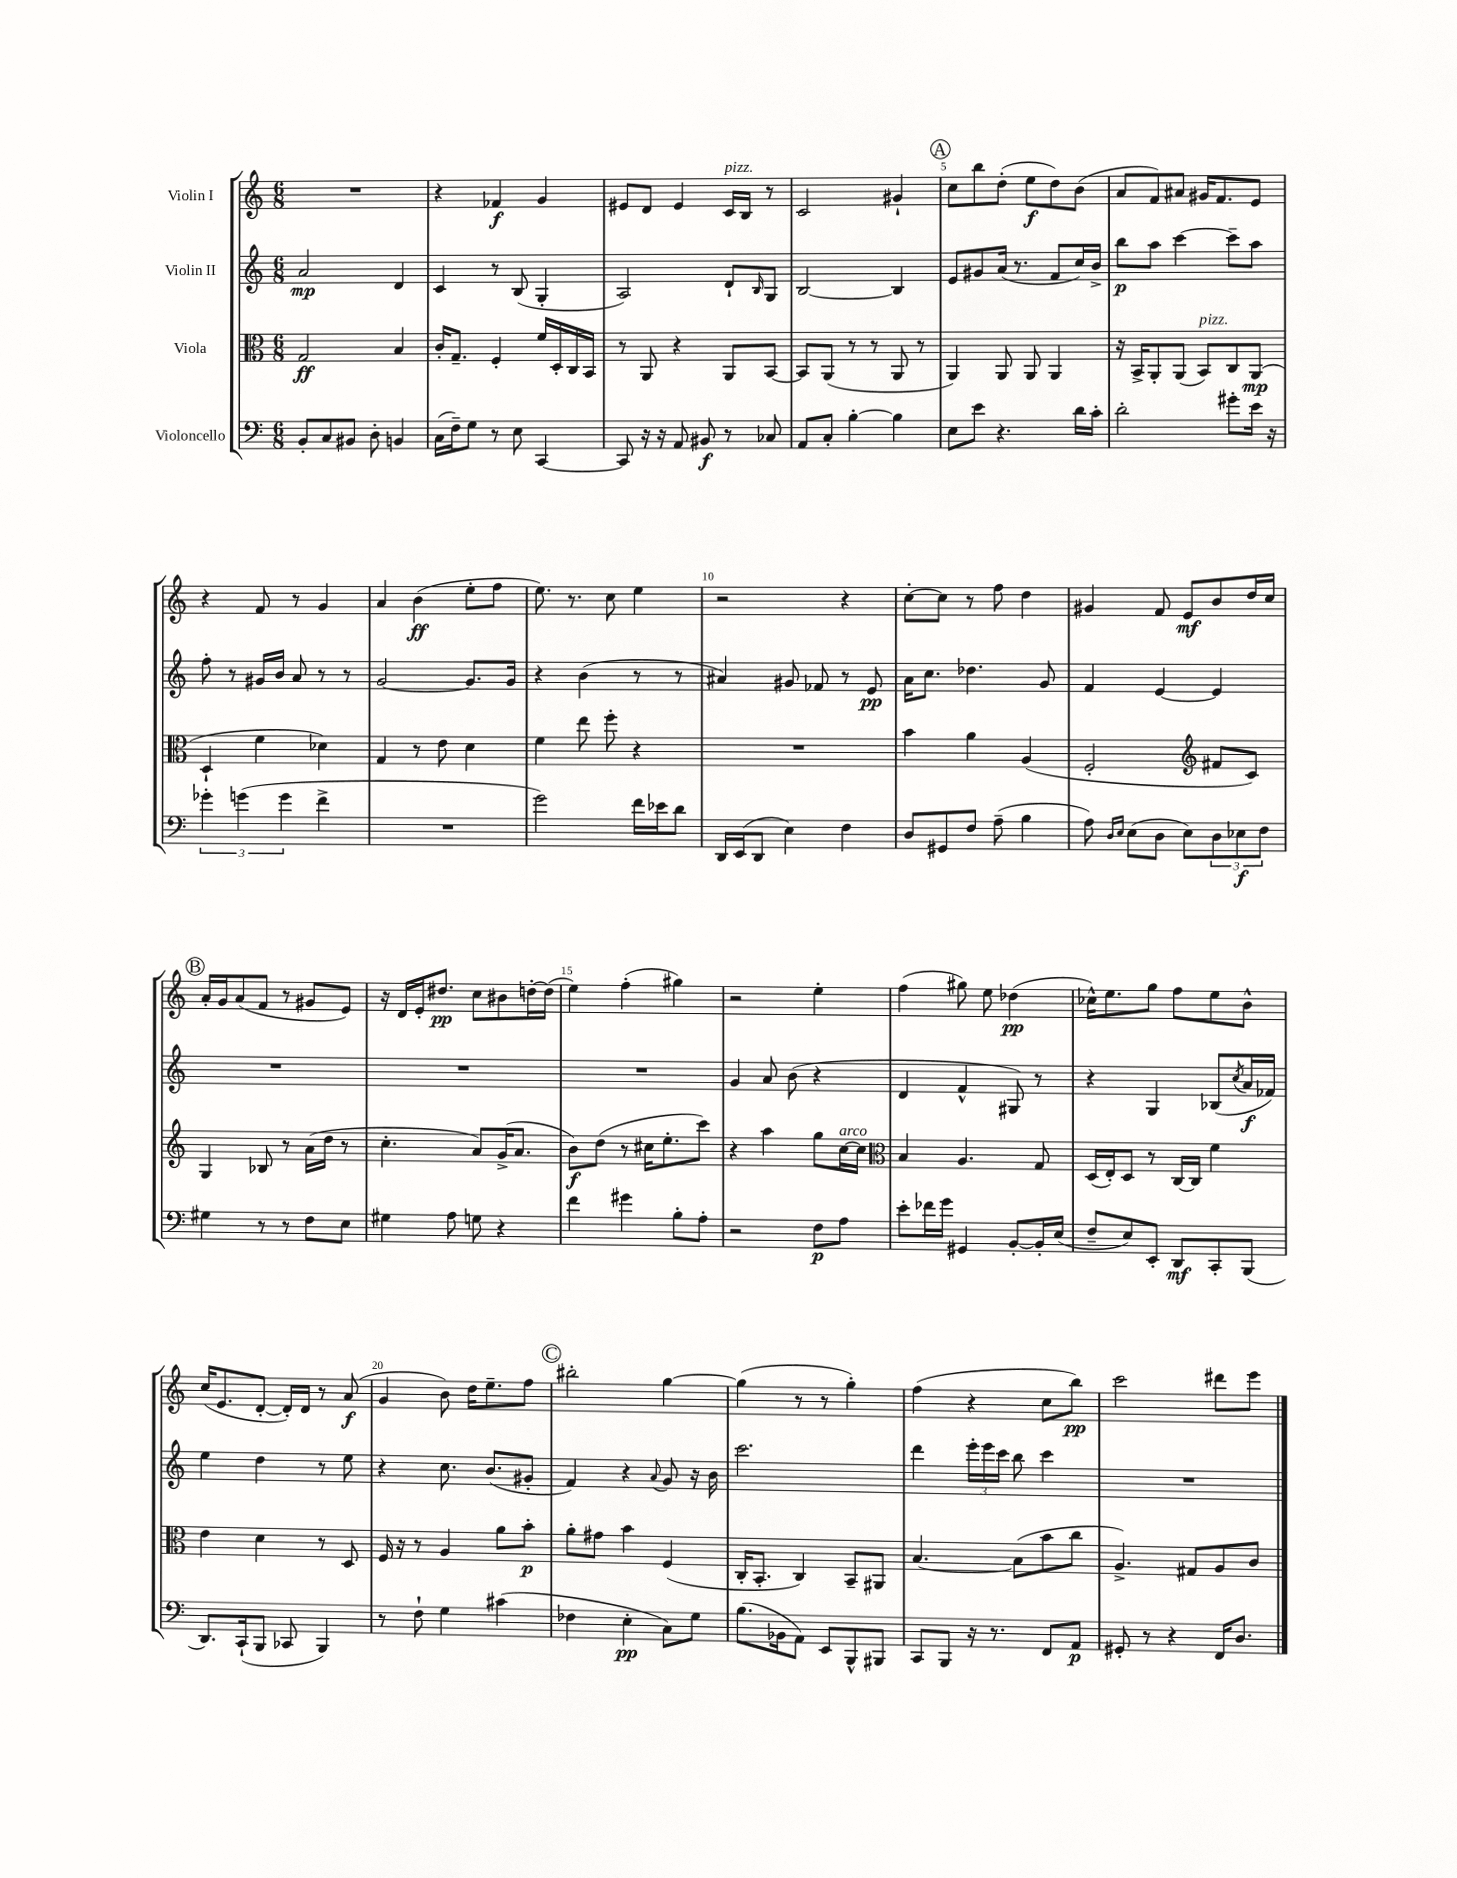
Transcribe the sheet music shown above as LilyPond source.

<<
\new StaffGroup <<
\new Staff = "s0" \with { instrumentName = "Violin I" } {
    \clef treble \key c \major \numericTimeSignature \time 6/8
    R2. |
    r4 fes'4\f g'4 |
    eis'8 d'8 eis'4 c'16^\markup { \italic "pizz." } b16 r8 |
    c'2 gis'4-! |
    \mark \markup { \circle "A" } c''8 b''8 d''8-.( e''8\f d''8) b'8( |
    a'8 f'8) ais'8 gis'16 f'8. e'8 |
    r4 f'8 r8 g'4 |
    a'4 b'4\ff( e''8-. f''8 |
    e''8.) r8. c''8 e''4 |
    r2 r4 |
    c''8~-. c''8 r8 f''8 d''4 |
    gis'4 f'8 e'8\mf b'8 d''16 c''16 |
    \mark \markup { \circle "B" } a'16-. g'16 a'8( f'8 r8 gis'8 e'8) |
    r16 d'16 e'16-. dis''8.\pp c''8 bis'8 d''16~-. d''16( |
    e''4) f''4-.( gis''4) |
    r2 e''4-. |
    f''4( gis''8) e''8 des''4\pp( |
    ces''16-^) e''8. g''8 f''8 e''8 b'8-^ |
    c''16( e'8. d'8~-. d'16-.) d'16 r8 a'8\f( |
    g'4 b'8) d''16 e''8.-- f''8 |
    \mark \markup { \circle "C" } bis''2-. g''4~ |
    g''4( r8 r8 g''4-.) |
    f''4( r4 c''8 b''8\pp) |
    c'''2 dis'''8 e'''8 \bar "|." |
}
\new Staff = "s1" \with { instrumentName = "Violin II" } {
    \clef treble \key c \major \numericTimeSignature \time 6/8
    a'2\mp d'4 |
    c'4 r8 b8( g4-. |
    a2) d'8-! \grace { b16 } g8 |
    b2~ b4 |
    \mark \markup { \circle "A" } e'8 gis'8 a'16( r8. f'8 c''16) b'16-> |
    b''8\p a''8 c'''4~ c'''8-- a''8 |
    f''8-. r8 gis'16 b'16 a'8 r8 r8 |
    g'2~ g'8. g'16 |
    r4 b'4( r8 r8 |
    ais'4) gis'8 fes'8 r8 e'8\pp |
    a'16 c''8. des''4. g'8 |
    f'4 e'4~ e'4 |
    \mark \markup { \circle "B" } R2. |
    R2. |
    R2. |
    g'4 a'8 b'8( r4 |
    d'4 f'4-^ gis8) r8 |
    r4 g4 bes8( \acciaccatura { c''8 } a'16\f fes'16) |
    e''4 d''4 r8 e''8 |
    r4 c''8. b'8.( gis'8-. |
    \mark \markup { \circle "C" } f'4) r4 \appoggiatura { a'8 } g'8 r16 b'16 |
    c'''2. |
    d'''4 \tuplet 3/2 { e'''16-. e'''16 c'''16 } b''8 c'''4 |
    R2. \bar "|." |
}
\new Staff = "s2" \with { instrumentName = "Viola" } {
    \clef alto \key c \major \numericTimeSignature \time 6/8
    g2\ff b4 |
    c'16-. g8.-- f4-. f'16 d16-. c16 b,16 |
    r8 a,8 r4 a,8 b,8~ |
    b,8 a,8( r8 r8 a,8 r8 |
    \mark \markup { \circle "A" } a,4) a,8 a,8 a,4 |
    r16 b,16-> a,8-. a,8( b,8^\markup { \italic "pizz." }) c8 a,8\mp( |
    d4-! f'4 des'4) |
    g4 r8 e'8 d'4 |
    f'4 e''8 f''8-. r4 |
    R2. |
    b'4 a'4 a4( |
    f2-. \clef treble fis'8 c'8) |
    \mark \markup { \circle "B" } g4 bes8 r8 a'16( d''16 r8 |
    c''4.-. a'8) g'16->( a'8. |
    b'8\f) d''8( r8 cis''16 e''8.-. c'''8) |
    r4 a''4 g''8 c''16~^\markup { \italic "arco" } c''16 |
    \clef alto b4 a4. g8 |
    d16( e16-.) d8 r8 c16~ c16 f'4 |
    e'4 d'4 r8 d8 |
    f16 r16 r8 a4 a'8 b'8-.\p |
    \mark \markup { \circle "C" } a'8-. gis'8 b'4 f4( |
    c16-. b,8.-. c4) b,8-- ais,8 |
    b4.~ b8( b'8 c''8 |
    a4.->) gis8 a8 c'8 \bar "|." |
}
\new Staff = "s3" \with { instrumentName = "Violoncello" } {
    \clef bass \key c \major \numericTimeSignature \time 6/8
    b,8-. c8 bis,8 d8-. b,4 |
    c16( f16--) g8 r8 e8 c,4~ |
    c,8 r16 r16 a,8 bis,8\f r8 ces8 |
    a,8 c8-. b4~-. b4 |
    \mark \markup { \circle "A" } e8 e'8 r4. d'16 c'16-. |
    d'2-. gis'8-. e'16 r16 |
    \tuplet 3/2 { ges'4-. g'4( g'4 } f'4-> |
    R2. |
    g'2) f'16 ees'16 d'8 |
    d,16 e,16( d,8 e4) f4 |
    d8 gis,8 f8 a8--( b4 |
    a8) \grace { d16 e16 } e8( d8 e8) \tuplet 3/2 { d8 ees8\f f8 } |
    \mark \markup { \circle "B" } gis4 r8 r8 f8 e8 |
    gis4 a8 g8 r4 |
    f'4 gis'4 b8-. a8-. |
    r2 f8\p a8 |
    e'8-. fes'16 g'16 gis,4 b,8~-. b,16-. e16( |
    f8-- e8) e,8-. d,8\mf c,8-. b,,8( |
    d,8.) c,16-!( b,,8 ces,8 b,,4) |
    r8 f8-! g4 cis'4( |
    \mark \markup { \circle "C" } fes4 e4-.\pp c8) g8 |
    b8.( bes,16 a,8) e,8 b,,8-^ bis,,8 |
    c,8 b,,8 r16 r8. f,8 a,8\p |
    gis,8-. r8 r4 f,16 d8. \bar "|." |
}
>>
>>
\layout { \context { \Score \override BarNumber.break-visibility = ##(#f #t #t) barNumberVisibility = #(every-nth-bar-number-visible 5) } }
